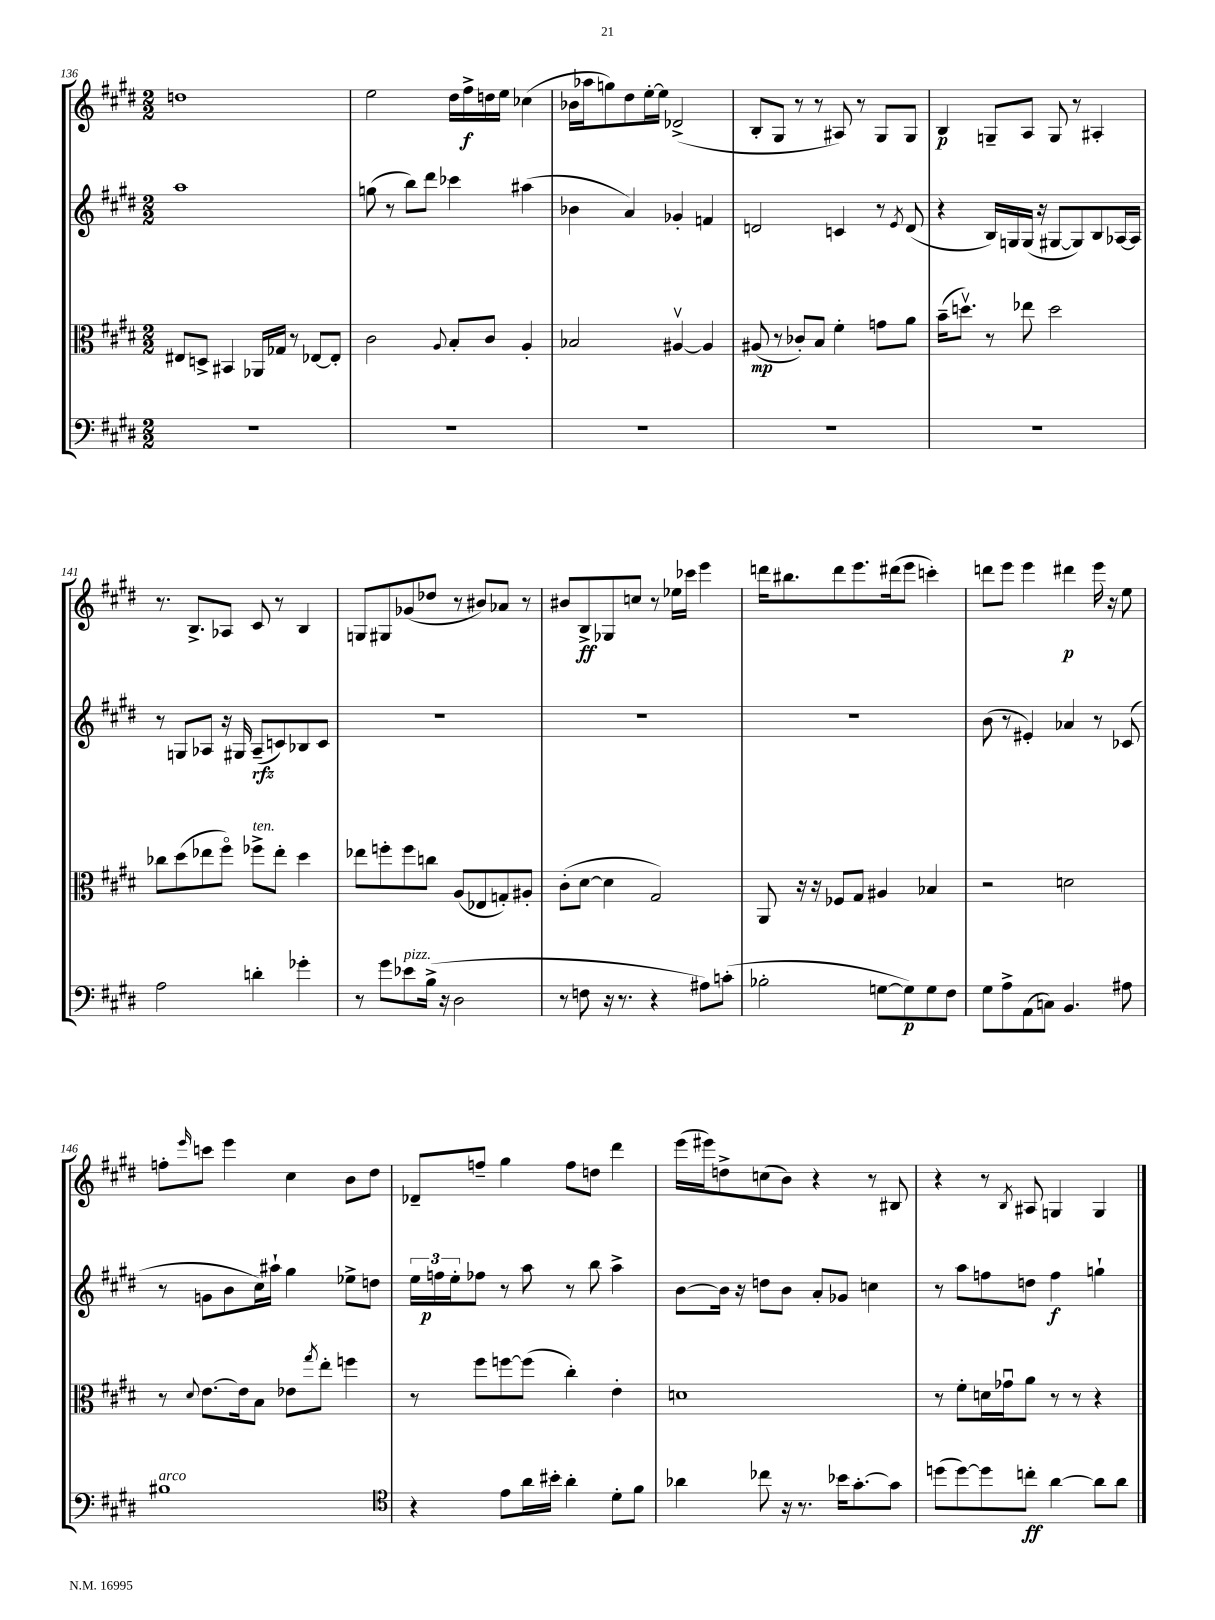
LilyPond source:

<<
\new StaffGroup <<
\new Staff = "s0" {
    \clef treble \key e \major \numericTimeSignature \time 2/2
    d''1 |
    e''2 dis''16 fis''16->\f d''16 e''16 ces''4( |
    bes'16 aes''16 g''8) dis''8 e''16~-. e''16 des'2->( |
    b8-. gis8 r8 r8 ais8) r8 gis8 gis8 |
    b4\p g8-- a8 g8 r8 ais4-. |
    r8. b8.-> aes8 cis'8 r8 b4 |
    g8 gis8 ges'8( des''8 r8 bis'8) aes'8 r8 |
    bis'8 b8->\ff ges8 c''8 r8 ees''16 ces'''16 e'''4 |
    d'''16 bis''8. d'''8 e'''8. dis'''16( e'''8 c'''4-.) |
    d'''8 e'''8 e'''4 dis'''4\p e'''16 r16 e''8 |
    f''8-. \grace { e'''16 } c'''8 e'''4 cis''4 b'8 dis''8 |
    des'8-- f''8-- gis''4 f''8 d''8 dis'''4 |
    e'''16( eis'''16) d''8-> c''8( b'8) r4 r8 bis8 |
    r4 r8 \acciaccatura { b8 } ais8 g4 g4 \bar "|." |
}
\new Staff = "s1" {
    \clef treble \key e \major \numericTimeSignature \time 2/2
    a''1 |
    g''8( r8 b''8) dis'''8 ces'''4 ais''4( |
    bes'4 a'4) ges'4-. f'4 |
    d'2 c'4 r8 \acciaccatura { e'8 } d'8( |
    r4 b16) g16 g16( r16 gis8~ gis8) b8 aes16~ aes16 |
    r8 g8 aes8 r16 gis16 aes8--\rfz( c'8) bes8 c'8 |
    R1 |
    R1 |
    R1 |
    b'8( r8 eis'4-.) aes'4 r8 ces'8( |
    r8 g'8 b'8 cis''16) ais''16-! gis''4 ees''8-> d''8 |
    \tuplet 3/2 { e''16 f''16\p e''16-. } fes''8 r8 a''8 r8 b''8 a''4-> |
    b'8~ b'16 r16 d''8 b'8 a'8-. ges'8 c''4 |
    r8 a''8 f''8 d''8 f''4\f g''4-! \bar "|." |
}
\new Staff = "s2" {
    \clef alto \key e \major \numericTimeSignature \time 2/2
    eis8 d8-> bis,4 aes,16 ges16 r8 ees8~ ees8-. |
    cis'2 \appoggiatura { a8 } b8-. cis'8 a4-. |
    bes2 ais4~\upbow ais4 |
    ais8\mp( r8 ces'8-.) b8 fis'4-. g'8 a'8 |
    b'16--( d''8.\upbow) r8 ees''8 d''2 |
    ces''8 dis''8( ees''8 fis''8\flageolet) fes''8->^\markup { \italic "ten." } ees''8-. dis''4 |
    ees''8 f''8-. f''8 c''8 a8( ees8 g8-.) ais8-. |
    cis'8-.( dis'8~ dis'4 gis2) |
    a,8 r16 r16 fes8 gis8 ais4 bes4 |
    r2 d'2 |
    r8 \appoggiatura { dis'8 } e'8.~ e'16 b8 ees'8 \acciaccatura { gis''8 } e''8-. f''4 |
    r8 fis''8 f''8~ f''8( cis''4-.) e'4-. |
    d'1 |
    r8 fis'8-. d'16 ges'16\downbow a'8 r8 r8 r4 \bar "|." |
}
\new Staff = "s3" {
    \clef bass \key e \major \numericTimeSignature \time 2/2
    r1 |
    R1 |
    R1 |
    R1 |
    R1 |
    a2 d'4-. ges'4-. |
    r8 gis'8 ees'8^\markup { \italic "pizz." } b16->( r16 dis2 |
    r8 f8 r16 r8. r4 ais8) c'8-.( |
    bes2-. g8~ g8\p) g8 fis8 |
    gis8 a8-> a,8( c8) b,4. ais8 |
    bis1^\markup { \italic "arco" } |
    \clef tenor r4 e'8 a'16 bis'16-. a'4-. dis'8-. fis'8 |
    aes'4 ces''8 r16 r8. bes'16 gis'8.~-. gis'8 |
    d''8( d''8~) d''8 c''8-.\ff a'4~ a'8 a'8 \bar "|." |
}
>>
>>
\layout { \context { \Score currentBarNumber = #136 } }
